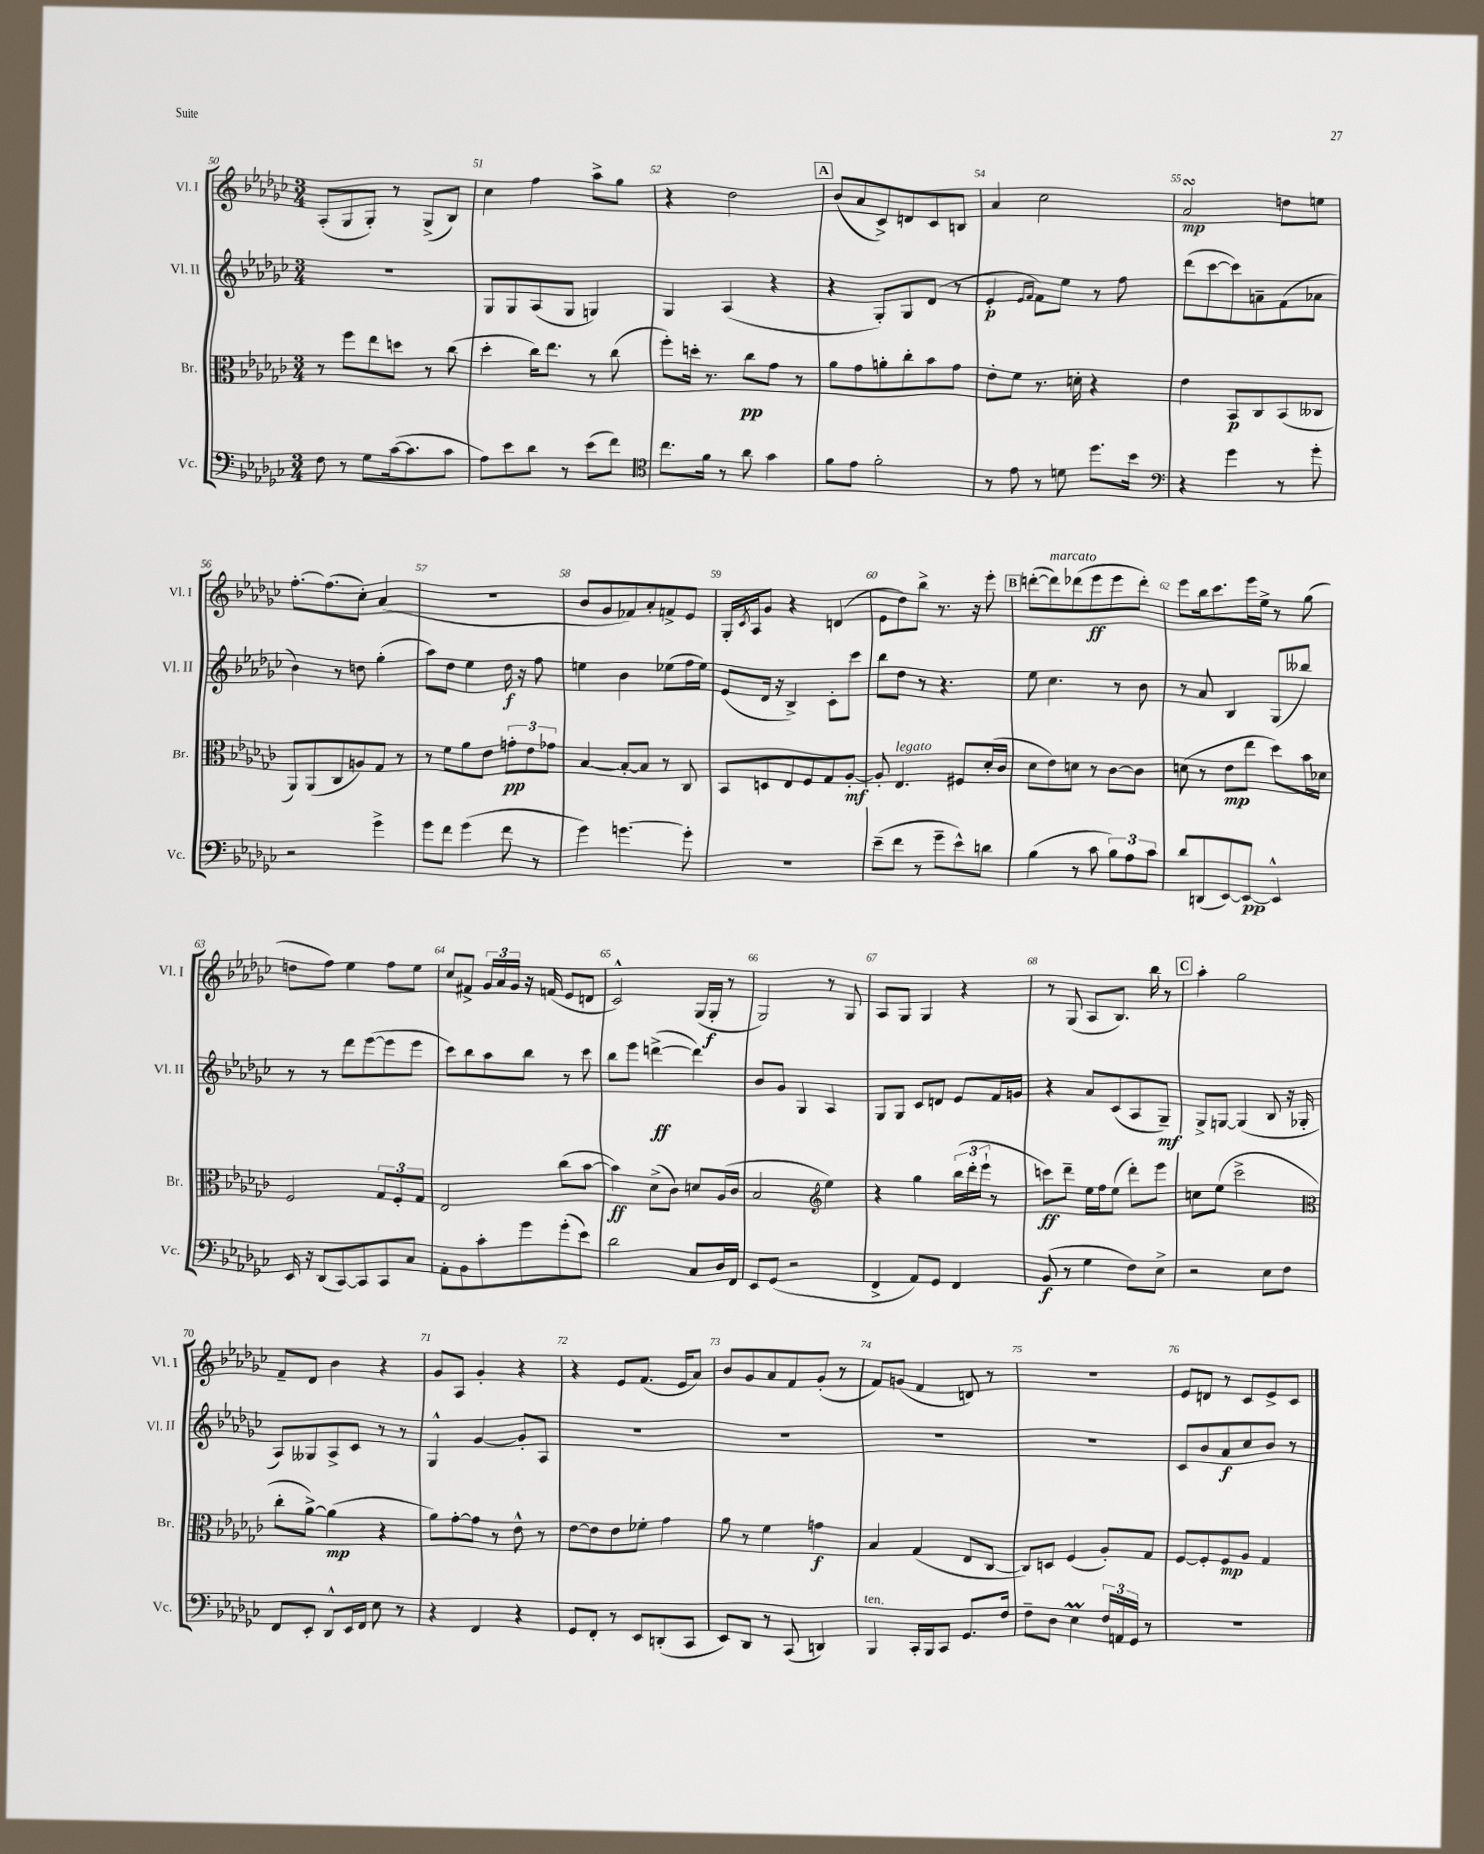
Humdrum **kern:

**kern	**dynam	**kern	**dynam	**kern	**dynam	**kern	**dynam
*part4	*part4	*part3	*part3	*part2	*part2	*part1	*part1
*staff4	*staff4	*staff3	*staff3	*staff2	*staff2	*staff1	*staff1
*I"Vc.	*	*I"Br.	*	*I"Vl. II	*	*I"Vl. I	*
*I'Vc.	*	*I'Br.	*	*I'Vl. II	*	*I'Vl. I	*
*clefF4	*	*clefC3	*	*clefG2	*	*clefG2	*
*k[b-e-a-d-g-c-]	*	*k[b-e-a-d-g-c-]	*	*k[b-e-a-d-g-c-]	*	*k[b-e-a-d-g-c-]	*
*M3/4	*	*M3/4	*	*M3/4	*	*M3/4	*
=50	=50	=50	=50	=50	=50	=50	=50
8F\	.	8r	.	2.r	.	(8A-'/L	.
8r	.	8ff\L	.	.	.	8G-/	.
8G-\L	.	8ee-\	.	.	.	8G-'/J)	.
([16c-\k	.	8ddn\J	.	.	.	8r	.
8.c-\]	.	.	.	.	.	.	.
.	.	8r	.	.	.	(8G-^/L	.
8c-\J	.	(8cc-\	.	.	.	8B-/J)	.
=51	=51	=51	=51	=51	=51	=51	=51
8A-\L)	.	4dd-'\	.	8G-/L	.	4cc-\	.
8e-\	.	.	.	8G-/	.	.	.
8d-\J	.	16cc-\KL)	.	(8A-/	.	4ff\	.
.	.	8.ee-\J	.	.	.	.	.
8r	.	.	.	8G-/J	.	.	.
(8e-\L	.	8r	.	4Gn/)	.	8aa-^\L	.
8f\J)	.	(8cc-\	.	.	.	8gg-\J	.
=52	=52	=52	=52	=52	=52	=52	=52
*clefC4	*	*	*	*	*	*	*
8.cc-\L	.	8ff'\L)	.	4G-/	.	4r	.
.	.	16ddn'\Jk	.	.	.	.	.
16f\Jk	.	8.r	.	.	.	.	.
8r	.	.	.	(4A-/	.	2dd-\	.
8a-\	.	8cc-\L	pp	.	.	.	.
4g-\	.	8g-\J	.	4r	.	.	.
.	.	8r	.	.	.	.	.
!!LO:REH:place=s1:t=A
=53	=53	=53	=53	=53	=53	=53	=53
8f\L	.	8a-\L	.	4r	.	(8b-/L	.
8e-\J	.	8g-\	.	.	.	8a-/	.
2f'\	.	8an'\	.	8G-'/L)	.	8c-^/)	.
.	.	8cc-'\	.	8G-/	.	8dn/	.
.	.	8b-\	.	(8d-/J	.	8c-/	.
.	.	8g-\J	.	8r	.	8Bn/J	.
=54	=54	=54	=54	=54	=54	=54	=54
8r	.	8e-'\L	.	4e-'/	p	4a-/	.
8e-\	.	8f\J	.	.	.	.	.
.	.	.	.	16qqe-/LL	.	.	.
.	.	.	.	16qqf/JJ	.	.	.
8r	.	8.r	.	8f\L)	.	2cc-\	.
8dn\	.	.	.	8ee-\J	.	.	.
.	.	16dn'\	.	.	.	.	.
8.dd-\L	.	4r	.	8r	.	.	.
.	.	.	.	8ff\	.	.	.
16b-\Jk	.	.	.	.	.	.	.
=55	=55	=55	=55	=55	=55	=55	=55
*clefF4	*	*	*	*	*	*	*
4r	.	4e-\	.	(8ddd-\L	.	2a-sSSS/	mp
.	.	.	.	[8ccc-\	.	.	.
4g-\	.	8BB-/L	p	8ccc-\])	.	.	.
.	.	8C-/	.	8an~\	.	.	.
8r	.	(8BB-/	.	(8f\	.	8ddn\L	.
8g-'\	.	8C--X/J	.	8a-X\J	.	8een\J	.
!!LO:LB:g=z
=56	=56	=56	=56	=56	=56	=56	=56
2r	.	8AA-/L)	.	4b-\)	.	[8.ff'\L	.
.	.	(8AA-/	.	.	.	.	.
.	.	.	.	.	.	(8.ff\]	.
.	.	8C-/	.	8r	.	.	.
.	.	8An/)	.	8ddn\	.	8cc-'\J)	.
4g-^\	.	8G-/J	.	(4gg-'\	.	(4a-/	.
.	.	8r	.	.	.	.	.
=57	=57	=57	=57	=57	=57	=57	=57
8g-\L	.	8r	.	8aa-\L)	.	2.r	.
8f\J	.	8f\L	.	8dd-\J	.	.	.
(4g-\	.	8a-\	.	4ee-\	.	.	.
.	.	8e-\J	.	.	.	.	.
8f\	.	12gn'\L	pp	16dd-\	f	.	.
.	.	.	.	16r	.	.	.
.	.	12e-\	.	.	.	.	.
8r	.	.	.	8ff\	.	.	.
.	.	12g-X\J	.	.	.	.	.
=58	=58	=58	=58	=58	=58	=58	=58
4g-\)	.	[4B-/	.	4een\	.	8b-/L	.
.	.	.	.	.	.	8g-/	.
[4.gn\	.	8B-'/L_	.	4b-\	.	8f-X/)	.
.	.	8B-/J]	.	.	.	8a-'/	.
.	.	8r	.	(8ee-X\L	.	8fn^/	.
8g'\]	.	8C-/	.	16ff\L	.	8e-/J	.
.	.	.	.	16ee-\JJ)	.	.	.
=59	=59	=59	=59	=59	=59	=59	=59
2.r	.	8BB-/L	.	(8e-/L	.	16G-'/LL	.
.	.	.	.	.	.	8qc-/	.
.	.	.	.	.	.	16A-/J	.
.	.	8Dn/	.	16d-/Jk	.	8g-/J	.
.	.	.	.	16r	.	.	.
.	.	8E-/	.	4B-^/)	.	4r	.
.	.	8F/	.	.	.	.	.
.	.	8G-/	.	8c-'\L	.	(4dn/	.
.	.	[8A-'/J	mf	8ccc-\J	.	.	.
=60	=60	=60	=60	=60	=60	=60	=60
(8e-~\L	.	8A-'/]	.	8bb-\L	.	8e-\L	.
!	!	!LO:TX:a:i:t=legato	!	!	!	!	!
8f\J	.	4.E-/	.	8dd-\J	.	8dd-\)	.
8r	.	.	.	8r	.	8bb-^\J	.
8g-~\L	.	.	.	4.r	.	8.r	.
8e-^^\)	.	8F#X/L	.	.	.	.	.
.	.	.	.	.	.	16r	.
8dn\J	.	(16d-'/L	.	.	.	8eee-'\	.
.	.	16c-/JJ	.	.	.	.	.
!!LO:REH:place=s1:t=B
=61	=61	=61	=61	=61	=61	=61	=61
(4B-\	.	8d-\L	.	8ee-\	.	([8dddn'\L	.
!	!	!	!	!	!	!LO:TX:a:i:t=marcato	!
.	.	8e-\)	.	4.cc-\	.	8ddd\])	.
8r	.	8dn\J	.	.	.	(8ddd-X\	.
8c-\	.	8r	.	.	.	8eee-\	ff
12B-\L)	.	[8c-\L	.	8r	.	8eee-\	.
12A-\	.	.	.	.	.	.	.
.	.	8c-\J]	.	8b-\	.	8ddd-'\J)	.
12c-\J	.	.	.	.	.	.	.
=62	=62	=62	=62	=62	=62	=62	=62
8d-/L	.	(8dn\	.	8r	.	8eee-\L	.
(8DDn/	.	8r	.	8a-/	.	16bb-\k	.
.	.	.	.	.	.	8.ccc-\	.
[8EE-/)	.	8e-\L	mp	4B-/	.	.	.
8EE-/J_	pp	8ee-\J	.	.	.	16eee-\L	.
.	.	.	.	.	.	16ee-^\JJ	.
4EE-^^/]	.	8dd-\L)	.	(8G-/L	.	8r	.
.	.	16b-\L	.	8bb--X/J)	.	(8gg-\	.
.	.	16d-X\JJ	.	.	.	.	.
!!LO:LB:g=z
=63	=63	=63	=63	=63	=63	=63	=63
16EE-/	.	2F/	.	8r	.	8ddn\L	.
16r	.	.	.	.	.	.	.
(8DD-/L	.	.	.	8r	.	8ff\J)	.
[8CC-/)	.	.	.	8ddd-\L	.	4ee-\	.
8CC-/]	.	.	.	([8eee-\	.	.	.
8CC-/	.	12G-/L	.	8eee-\]	.	8ff\L	.
.	.	12F'/	.	.	.	.	.
8C-/J	.	.	.	8eee-\J	.	8ee-\J	.
.	.	12G-/J	.	.	.	.	.
=64	=64	=64	=64	=64	=64	=64	=64
8AA-'\L	.	2E-/	.	8ccc-\L)	.	8cc-/L	.
8BB-\	.	.	.	8bb-\	.	8f#X^/J	.
8c-'\	.	.	.	8aa-\	.	24g-/LL	.
.	.	.	.	.	.	24a-/	.
.	.	.	.	.	.	24g-/JJ	.
8g-\	.	.	.	8bb-\J	.	16r	.
.	.	.	.	.	.	(16fn/	.
(8g-'\	.	(8cc-\L	.	8r	.	8e-/L	.
8e-\J)	.	[8b-\J	.	8ccc-\	.	8dn/J	.
=65	=65	=65	=65	=65	=65	=65	=65
2d-\	.	4b-\])	ff	8bb-\L	.	2c-^^/)	.
.	.	.	.	8eee-\J	.	.	.
.	.	(8d-^\L	.	([4dddn^\	ff	.	.
.	.	8c-\J)	.	.	.	.	.
8C-/L	.	8dn/L	.	4ddd\])	.	(16G-/LL	.
.	.	.	.	.	.	16G-'/JJ	f
16D-/L	.	(16A-/L	.	.	.	8r	.
16FF/JJ	.	16c-/JJ	.	.	.	.	.
=66	=66	=66	=66	=66	=66	=66	=66
8EE-/L	.	2B-/	.	8b-/L	.	2G-/)	.
(8GG-/J	.	.	.	8g-/J	.	.	.
2r	.	.	.	4G-/	.	.	.
*	*	*clefG2	*	*	*	*	*
.	.	4ee-\)	.	4A-/	.	8r	.
.	.	.	.	.	.	8G-/	.
=67	=67	=67	=67	=67	=67	=67	=67
4FF^/	.	4r	.	8G-/L	.	8A-/L	.
.	.	.	.	8G-/J	.	8G-/J	.
8AA-/L)	.	4gg-\	.	8c-/L	.	4G-/	.
8GG-/J	.	.	.	8dn/J	.	.	.
4FF/	.	(24bb-\LL	.	8e-/L	.	4r	.
.	.	24ddd-'\	.	.	.	.	.
.	.	24eee-`\JJ	.	.	.	.	.
.	.	8r	.	16f/L	.	.	.
.	.	.	.	16gn/JJ	.	.	.
=68	=68	=68	=68	=68	=68	=68	=68
(8BB-/	f	8cccn\L)	ff	4r	.	8r	.
8r	.	8ddd-~\J	.	.	.	(8G-/	.
4G-\	.	16ee-\LL	.	8a-/L	.	8A-/L	.
.	.	16ff\J	.	.	.	.	.
.	.	(8ee-\J	.	(8c-/	.	8.B-/J)	.
8F\L)	.	8ddd-'\L)	.	8A-/	.	.	.
.	.	.	.	.	.	16bb-\	.
8E-^\J	.	8eee-\J	.	8G-~/J)	mf	8r	.
!!LO:REH:place=s1:t=C
=69	=69	=69	=69	=69	=69	=69	=69
2r	.	8ccn\L	.	8G-^/L	.	4aa-'\	.
.	.	(8ee-\J	.	[8Gn/J	.	.	.
.	.	2ccc-^\	.	(4G/]	.	2gg-\	.
8E-\L	.	.	.	8B-/	.	.	.
8F\J	.	.	.	16r	.	.	.
.	.	.	.	16G-X'/	.	.	.
!!LO:LB:g=z
=70	=70	=70	=70	=70	=70	=70	=70
*	*	*clefC3	*	*	*	*	*
8FF/L	.	8cc-'\L	.	8A-/L)	.	8f~/L	.
8EE-'/J	.	[8a-^\J)	.	8G--X/	.	8d-/J	.
8DD-^^/L	.	(4a-\]	mp	8A-^/	.	4b-\	.
16EE-/L	.	.	.	8c-/J	.	.	.
16FF/JJ	.	.	.	.	.	.	.
8E-\	.	4r	.	8r	.	4r	.
8r	.	.	.	8r	.	.	.
=71	=71	=71	=71	=71	=71	=71	=71
4r	.	8a-\L)	.	4G-^^/	.	8g-/L	.
.	.	[8g-'\	.	.	.	8A-/J	.
4FF/	.	8g-\J]	.	[4g-/	.	4g-'/	.
.	.	8r	.	.	.	.	.
4r	.	8e-^^\	.	8g-'/L]	.	4r	.
.	.	8r	.	8A-/J	.	.	.
=72	=72	=72	=72	=72	=72	=72	=72
8GG-/L	.	[8e-\L	.	2.r	.	4r	.
8FF'/J	.	8e-\]	.	.	.	.	.
8r	.	8e-\	.	.	.	8e-/L	.
8EE-/L	.	8f-X'\J	.	.	.	(8.f/J	.
(8DDn'/	.	4g-\	.	.	.	.	.
.	.	.	.	.	.	16e-/KL	.
8CC-/J	.	.	.	.	.	8a-/J)	.
=73	=73	=73	=73	=73	=73	=73	=73
8EE-/L)	.	8a-\	.	2.r	.	8b-/L	.
8DD-/J	.	8r	.	.	.	8g-/	.
8r	.	4f\	.	.	.	8a-/	.
(8CC-/	.	.	.	.	.	8f/	.
4DDn/)	.	4gn\	f	.	.	(8g-'/J	.
.	.	.	.	.	.	8r	.
=74	=74	=74	=74	=74	=74	=74	=74
!LO:TX:a:i:t=ten.	!	!	!	!	!	!	!
4BBB-/	.	4B-/	.	2.r	.	8f/L)	.
.	.	.	.	.	.	(8gn/J	.
16CC-'/LL	.	(4G-/	.	.	.	4f/	.
16BBB-/J	.	.	.	.	.	.	.
8CC-/J	.	.	.	.	.	.	.
8.GG-/L	.	8E-/L	.	.	.	8dn/)	.
.	.	[8C-/J	.	.	.	8r	.
16F/Jk	.	.	.	.	.	.	.
=75	=75	=75	=75	=75	=75	=75	=75
8F~\L	.	8C-/L])	.	2.r	.	2.r	.
8D-\J	.	8Dn/J	.	.	.	.	.
4E-M\	.	(4F/	.	.	.	.	.
24F/LL	.	8A-'/L)	.	.	.	.	.
24AAn/	.	.	.	.	.	.	.
24GG-/JJ	.	.	.	.	.	.	.
8r	.	8G-/J	.	.	.	.	.
=76	=76	=76	=76	=76	=76	=76	=76
2.r	.	[8F/L	.	8c-/L	.	8e-/L	.
.	.	8F'/]	.	8b-/	.	8dn/J	.
.	.	8F/	mp	8a-/	f	8r	.
.	.	8A-/J	.	8cc-/	.	8c-/L	.
.	.	4G-/	.	8b-/J	.	8e-^/	.
.	.	.	.	8r	.	8c-/J	.
==	==	==	==	==	==	==	==
*-	*-	*-	*-	*-	*-	*-	*-
